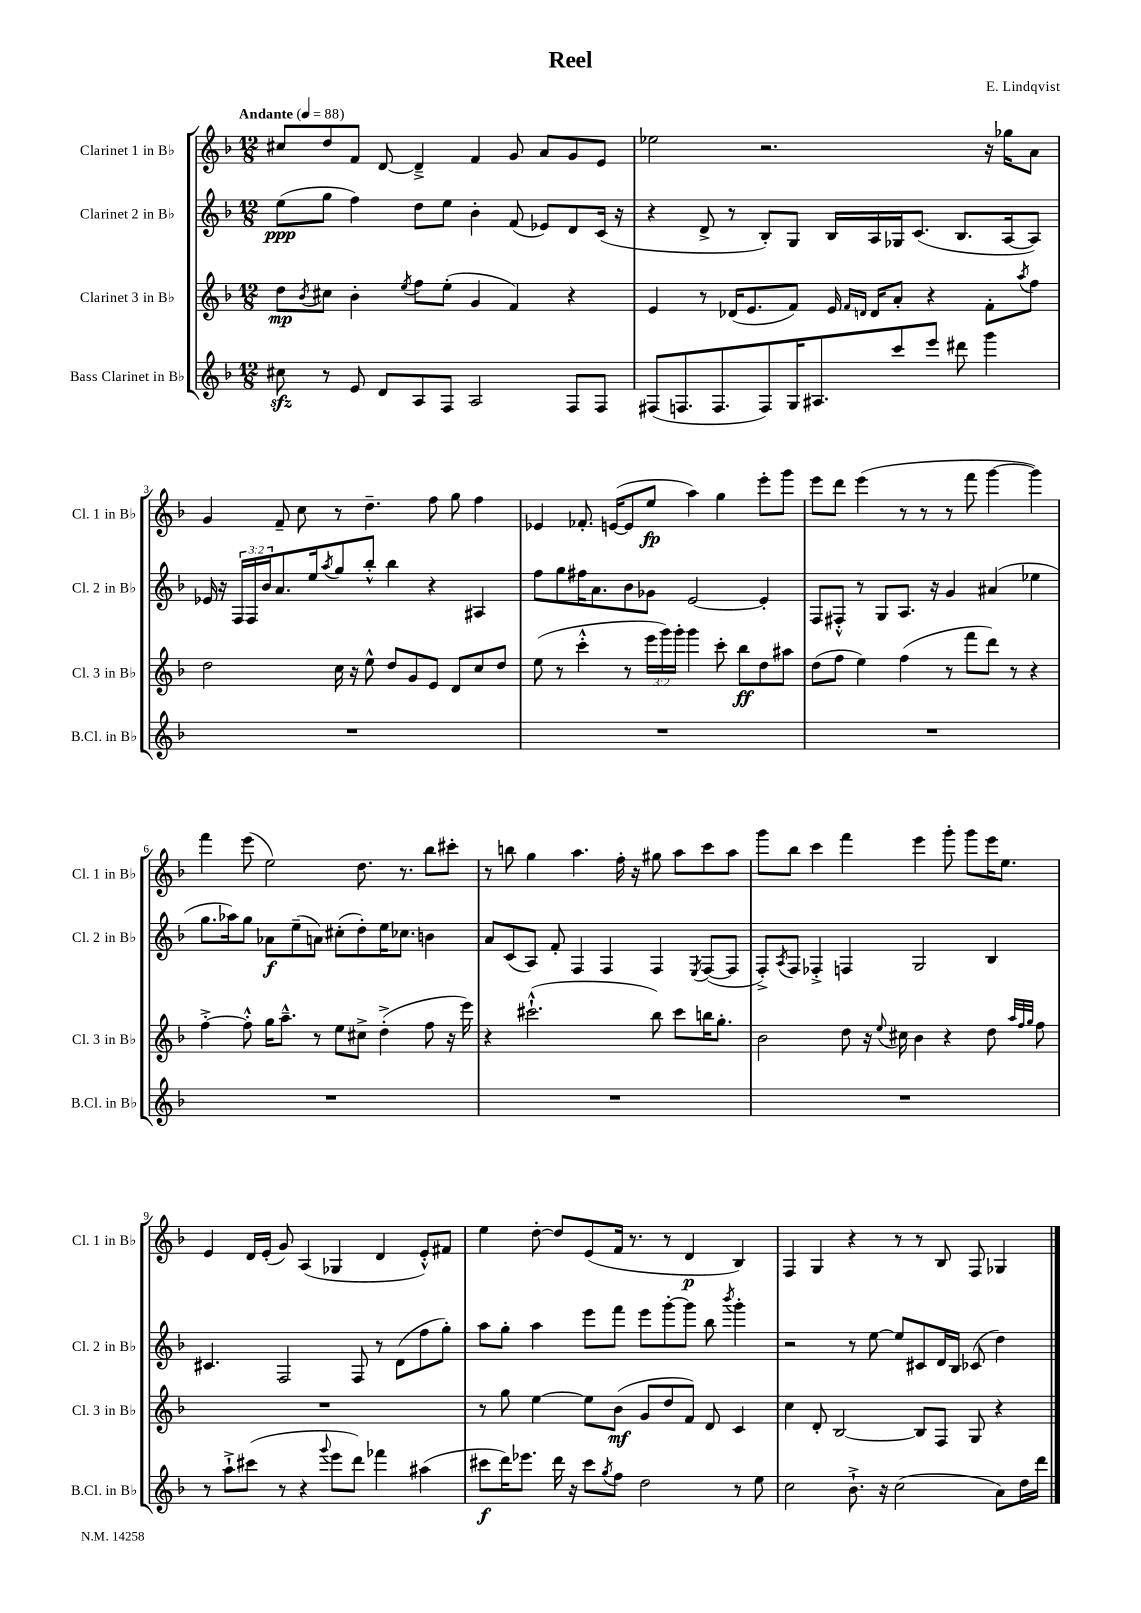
\header { title = "Reel" composer = "E. Lindqvist" }
<<
\new StaffGroup <<
\new Staff = "s0" \with { instrumentName = "Clarinet 1 in Bb" shortInstrumentName = "Cl. 1 in Bb" } {
    \clef treble \key f \major \numericTimeSignature \time 12/8 \tempo "Andante" 4 = 88
    cis''8 d''8 f'8 d'8~ d'4---> f'4 g'8 a'8 g'8 e'8 |
    ees''2 r2. r16 ges''16 a'8 |
    g'4 f'8-- c''8 r8 d''4.-- f''8 g''8 f''4 |
    ees'4 fes'8.-. e'16~( e'8 e''8\fp a''4) g''4 e'''8-. g'''8 |
    e'''8 d'''8 e'''4( r8 r8 r8 f'''8 g'''4~ g'''4) |
    f'''4 e'''8( e''2) d''8. r8. bes''8 cis'''8-. |
    r8 b''8 g''4 a''4. f''16-. r16 gis''8 a''8 c'''8 a''8 |
    g'''8 bes''8 c'''4 f'''4 e'''4 g'''8-. g'''8 e'''16 e''8. |
    e'4 d'16 e'16-.( g'8) a4( ges4 d'4 e'8-.-^) fis'8 |
    e''4 d''8~-. d''8 e'8( f'16 r8. r8 d'4\p bes4) |
    f4 g4 r4 r8 r8 bes8 f8 ges4 \bar "|." |
}
\new Staff = "s1" \with { instrumentName = "Clarinet 2 in Bb" shortInstrumentName = "Cl. 2 in Bb" } {
    \clef treble \key f \major \numericTimeSignature \time 12/8 \override Staff.TupletNumber.text = #tuplet-number::calc-fraction-text
    e''8\ppp( g''8 f''4) d''8 e''8 bes'4-. f'8( ees'8) d'8 c'16( r16 |
    r4 d'8-> r8 bes8-.) g8 bes16 a16 ges16 c'8.( bes8. a16~ a8) |
    ees'16 r16 \tuplet 3/2 { f16 f16 bes'16 } a'8. e''16 \acciaccatura { a''8 } g''8 bes''8-.-^ bes''4 r4 ais4 |
    f''8 g''8 fis''16 a'8. bes'8 ges'8 e'2~ e'4-. |
    f8 fis8-.-^ r8 g8 a8. r16 g'4 ais'4( ees''4 |
    g''8. aes''16) g''8 aes'8\f e''8--( a'8) cis''8-.( d''8-.) e''16 ces''8. b'4 |
    a'8 c'8( a8) f'8-. f4 f4 f4 \acciaccatura { e8 } f8~( f8 |
    f8-.->) \acciaccatura { a8 } f8 fes4-.-> f4 g2 bes4 |
    cis'4. f2 f8 r8 d'8( f''8 g''8-.) |
    a''8 g''8-. a''4 e'''8 f'''8 e'''8 g'''8~-. g'''8 bes''8 \acciaccatura { bes'''8 } g'''4-. |
    r2 r8 e''8~ e''8 cis'8 d'16 bes16 ces'8( d''4) \bar "|." |
}
\new Staff = "s2" \with { instrumentName = "Clarinet 3 in Bb" shortInstrumentName = "Cl. 3 in Bb" } {
    \clef treble \key f \major \numericTimeSignature \time 12/8 \override Staff.TupletNumber.text = #tuplet-number::calc-fraction-text
    d''8\mp \acciaccatura { bes'8 } cis''8 bes'4-. \acciaccatura { e''8 } f''8 e''8-.( g'4 f'4) r4 |
    e'4 r8 des'16( e'8. f'8) e'16 \grace { f'16 d'16 } d'16 a'8-. r4 f'8-. \acciaccatura { a''8 } f''8 |
    d''2 c''16 r16 e''8-^ d''8 g'8 e'8 d'8 c''8 d''8 |
    e''8( r8 c'''4-.-^ r8 \tuplet 3/2 { e'''16 g'''16) g'''16-. } g'''4 c'''8-. bes''8\ff d''8 ais''8 |
    d''8( f''8 e''4) f''4( r8 f'''8 d'''8) r8 r4 |
    f''4~-.-> f''8-.-^ g''16 a''8.---^ r8 e''8 cis''8-> d''4-.->( f''8 r16 e'''16) |
    r4 cis'''2.-!-^( bes''8) cis'''8 b''16 g''8.-. |
    bes'2 d''8 r16 \appoggiatura { e''8 } cis''16 bes'4 r4 d''8 \grace { a''32 f''32 g''32 } f''8 |
    R1. |
    r8 g''8 e''4~ e''8 bes'8\mf( g'8 d''8 f'8) d'8 c'4 |
    c''4 d'8-. bes2~ bes8 f8 g8 r4 \bar "|." |
}
\new Staff = "s3" \with { instrumentName = "Bass Clarinet in Bb" shortInstrumentName = "B.Cl. in Bb" } {
    \clef treble \key f \major \numericTimeSignature \time 12/8
    cis''8\sfz r8 e'8 d'8 a8 f8 a2 f8 f8 |
    fis8( f8. f8. f8) g16 ais8. c'''8 e'''8 dis'''8 g'''4 |
    R1. |
    R1. |
    R1. |
    R1. |
    R1. |
    R1. |
    r8 a''8-!-> cis'''8( r8 r4 \appoggiatura { g'''8 } e'''8 d'''8) fes'''4 ais''4( |
    cis'''8\f d'''16) ees'''8. d'''16 r16 cis'''8 \acciaccatura { g''8 } f''8 d''2 r8 e''8 |
    c''2 bes'8.-!-> r16 c''2( a'8) d''16 d'''16 \bar "|." |
}
>>
>>
